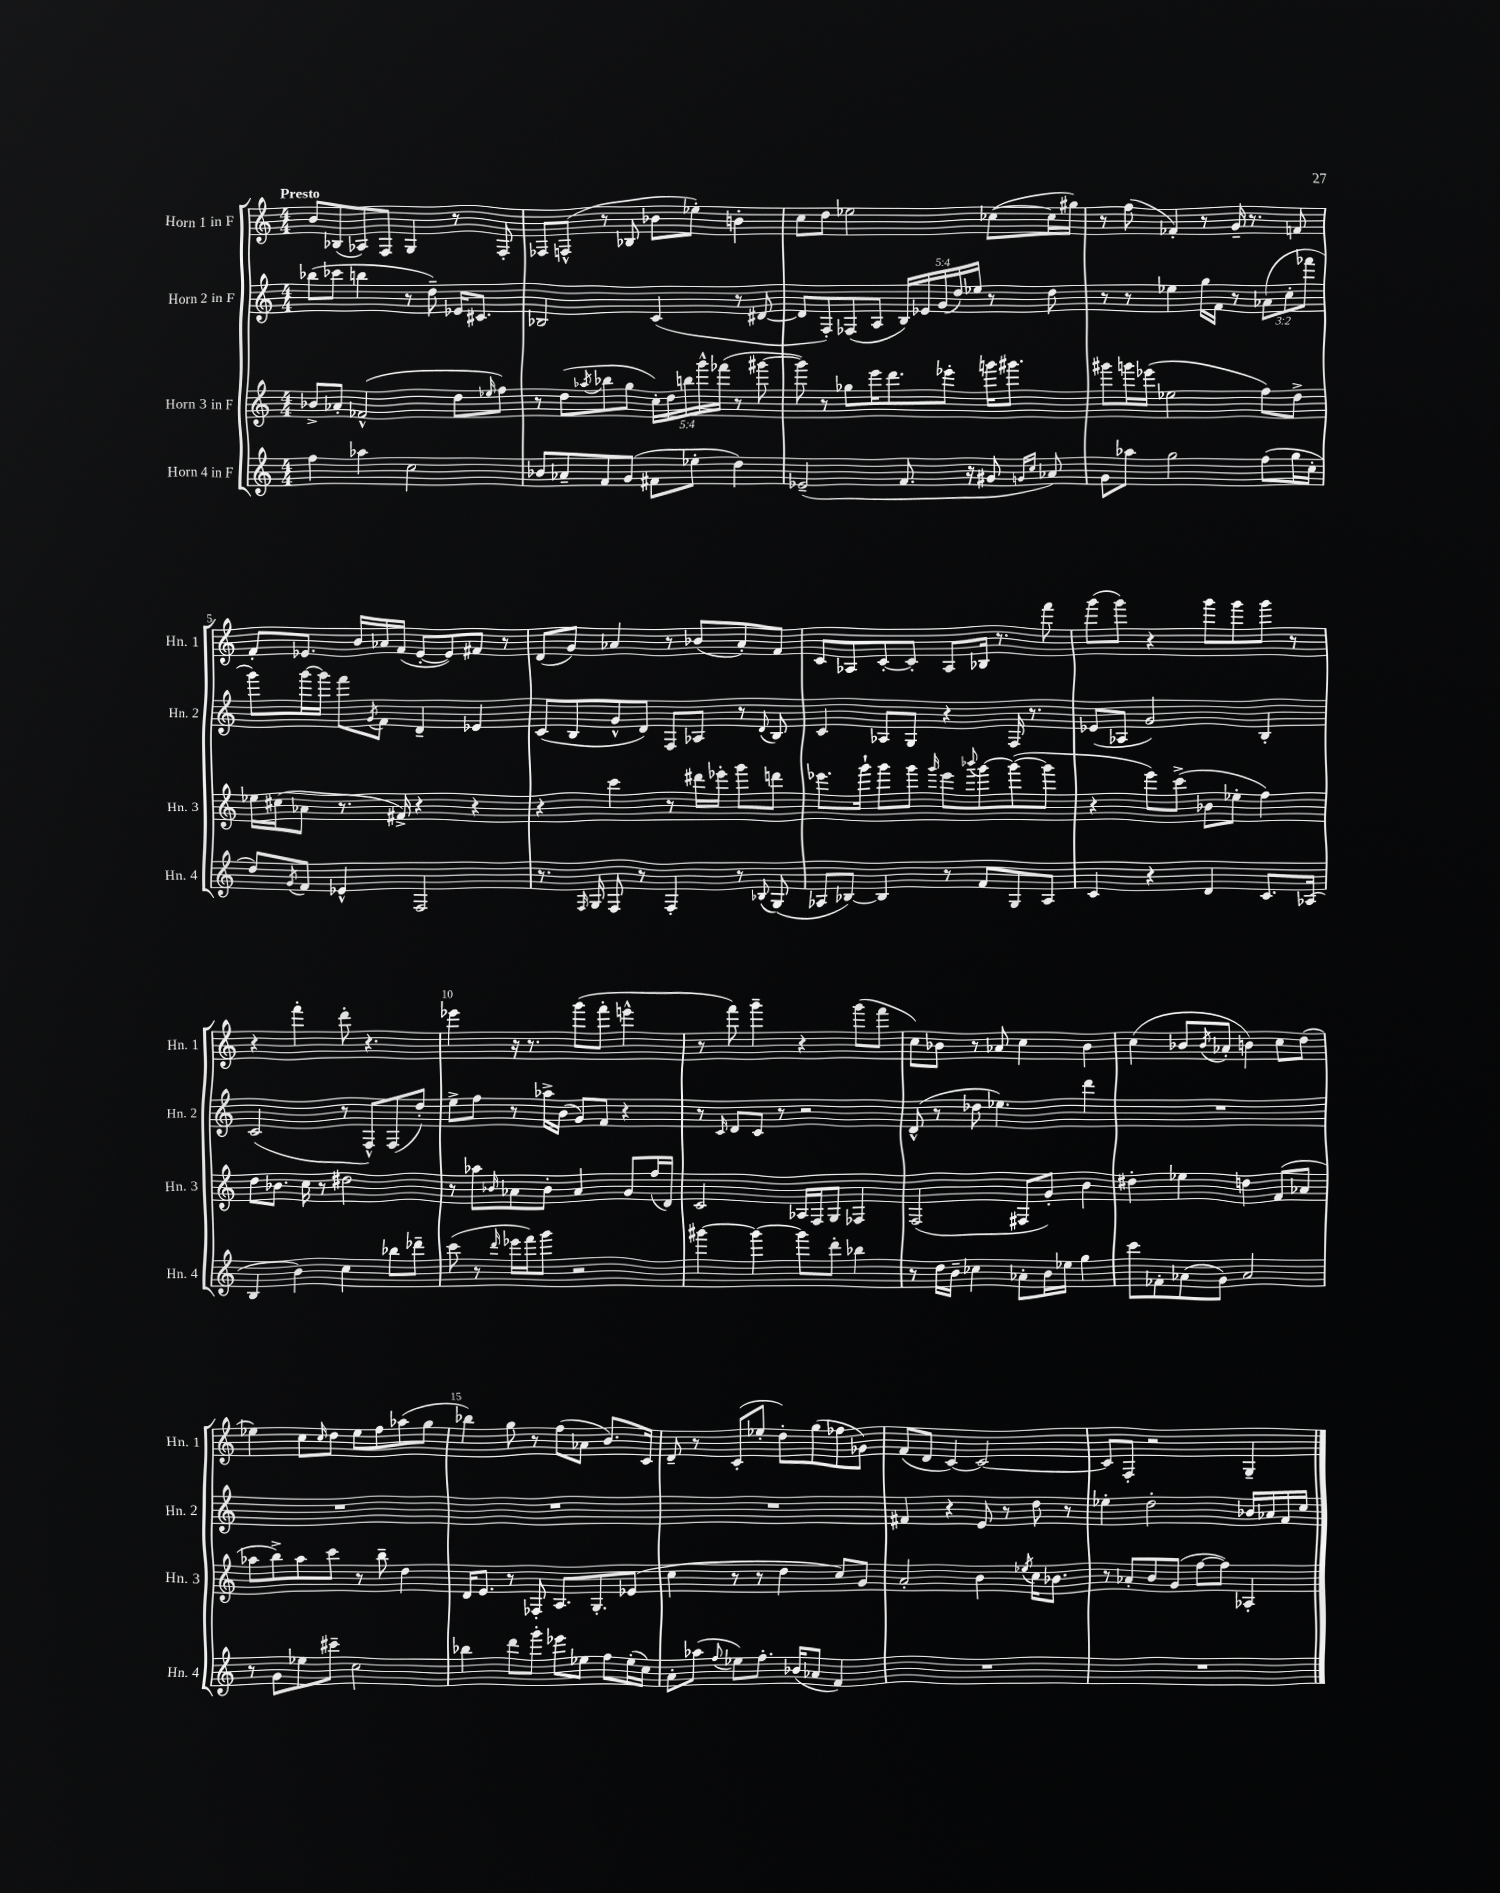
<<
\new StaffGroup <<
\new Staff = "s0" \with { instrumentName = "Horn 1 in F" shortInstrumentName = "Hn. 1" } {
    \clef treble \key c \major \numericTimeSignature \time 4/4 \tempo "Presto"
    b'8 bes8( aes8) f8 g4 r8 f8-. |
    fes8 f8-^( r8 bes8 bes'8 ees''8-.) b'4-. |
    c''8 d''8 ees''2 ces''8~( ces''16 gis''16) |
    r8 f''8( fes'4-.) r8 g'16-- r8. f'8 |
    f'8-. ees'8. b'16 aes'16 f'16( ees'8~-. ees'8) fis'8 r8 |
    d'8( g'8) aes'4 r8 bes'8( aes'8-.) f'8 |
    c'8 aes8 c'8~-. c'8-. aes8 bes16 r8. f'''8 |
    g'''8( g'''8) r4 g'''8 g'''8 g'''8 r8 |
    r4 f'''4-. d'''8-. r4. |
    ees'''4 r16 r8. g'''8( f'''8-. e'''4-^ |
    r8 f'''8) g'''4-- r4 g'''8( f'''8 |
    c''8) bes'8 r8 aes'8 c''4 bes'4 |
    c''4( bes'8 \acciaccatura { bes'8 } aes'8-. b'4) c''8 d''8( |
    ees''4) c''8 \grace { c''16 } d''8 ees''8 f''8 aes''8( g''8 |
    bes''4) g''8 r8 f''8( aes'8 b'8.) c'16 |
    d'8-- r8 c'8-.( ees''8-. d''8-.) g''8( fes''8 ges'8) |
    f'8( d'8 c'4~) c'2~ |
    c'8 f8-. r2 g4-- \bar "|." |
}
\new Staff = "s1" \with { instrumentName = "Horn 2 in F" shortInstrumentName = "Hn. 2" } {
    \clef treble \key c \major \numericTimeSignature \time 4/4 \override Staff.TupletNumber.text = #tuplet-number::calc-fraction-text
    bes''8( ces'''8 b''4 r8 d''8--) ees'16 cis'8. |
    bes2 c'4( r8 dis'8~ |
    dis'8 f8-.) fes8( a8 \tuplet 5/4 { b16) ees'16 g'16( d''16) ees''16 } r8 d''8 |
    r8 r8 ees''4 g''16 f'16 r8 \tuplet 3/2 { aes'8( c''8-. fes'''8 } |
    g'''8) g'''16~ g'''16 f'''8 \acciaccatura { g'8 } f'8 d'4-- ees'4 |
    c'8( b8 g'8-^ d'8) f8 aes8 r8 \appoggiatura { d'8 } b8 |
    c'4 aes8 g8 r4 f16 r8. |
    ees'8( aes8 g'2) b4-. |
    c'2( r8 f8-^) f8( d''8-.) |
    e''8-> f''8 r8 aes''16-> b'16( g'8) f'8 r4 |
    r8 \grace { c'16 } d'8 c'8 r8 r2 |
    d'8-^( r8 des''8 ees''4.) d'''4 |
    R1 |
    R1 |
    R1 |
    R1 |
    fis'4 r4 e'8 r8 d''8 r8 |
    ees''4-. d''2-. bes'16 aes'16 f'16 c''16 \bar "|." |
}
\new Staff = "s2" \with { instrumentName = "Horn 3 in F" shortInstrumentName = "Hn. 3" } {
    \clef treble \key c \major \numericTimeSignature \time 4/4 \override Staff.TupletNumber.text = #tuplet-number::calc-fraction-text
    bes'8-> aes'8-. fes'2-^( d''8 \grace { ees''16 } f''8) |
    r8 d''8( \acciaccatura { aes''8 } bes''8 g''8 \tuplet 5/4 { c''16-.) d''16 b''16 g'''16-^ fes'''16( } r8 gis'''8~ |
    gis'''8) r8 ges''8 e'''16 d'''8. ees'''8-. g'''16 gis'''8. |
    gis'''8 g'''16 ees'''16( ees''2 f''8) d''8-> |
    ees''16 cis''16( aes'8 r8. fis'16->) r4 r4 |
    r4 c'''4 r8 dis'''16 ees'''16-. g'''8 d'''8 |
    ees'''8. g'''16-! g'''8 g'''8 \grace { g'''16 } ees'''8 \appoggiatura { bes'''8 } g'''8~ g'''8~( g'''8 |
    r4 e'''8) c'''8->( bes'8 ees''8-. f''4) |
    d''8 bes'8. c''16 r8 dis''2 |
    r8 aes''8 \grace { bes'16 } aes'8 bes'8-. aes'4 g'8 f''16( d'16) |
    c'2 aes16 f16 g8 fes4 |
    f2( fis8 g'8-.) b'4 |
    dis''4-. ees''4 d''4 f'8( aes'8 |
    aes''8 b''8->) aes''8 c'''8 r8 b''8-- d''4 |
    d'16 e'8. r8 fes8-. a8. g8.-. ees'8( |
    c''4 r8 r8 d''4 c''8) g'8 |
    a'2-. b'4 \acciaccatura { ees''8 } c''16 bes'8. |
    r8 aes'8-. b'8 g'8( f''8~ f''8) aes4-. \bar "|." |
}
\new Staff = "s3" \with { instrumentName = "Horn 4 in F" shortInstrumentName = "Hn. 4" } {
    \clef treble \key c \major \numericTimeSignature \time 4/4
    f''4 aes''4 c''2 |
    bes'8 aes'8-- f'8 g'8( fis'8 ees''8-. d''4) |
    ees'2--( f'8. r16 gis'8 \grace { g'16 c''16 } aes'8) |
    g'8 aes''8 g''2 f''8( g''16 c''16-. |
    d''8) \acciaccatura { g'8 } f'8 ees'4-^ f2 |
    r8. \grace { f16 } g16 f8 r8 f4-. r8 \appoggiatura { bes8 } g8( |
    aes8 bes8~) bes4 r8 f'8 g8 aes8 |
    c'4 r4 d'4 c'8. aes16( |
    b4 b'4) c''4 bes''8 des'''8-- |
    c'''8( r8 \grace { d'''16 } ees'''16 f'''16) g'''8 r2 |
    gis'''4~ gis'''4~ gis'''8 d'''8-. bes''4 |
    r8 d''16 b'16-- ces''4 aes'8-. b'16 ees''16 g''4 |
    c'''8 fes'8-. aes'8( g'8) aes'2 |
    r8 g'8 ees''8 cis'''8-- c''2 |
    bes''4 d'''8 g'''8-. ees'''8 ees''8 f''8 ees''16-.( c''16) |
    a'8-. aes''8( \appoggiatura { f''8 } ees''8) f''8.-. bes'16( aes'8 f'4) |
    R1 |
    R1 \bar "|." |
}
>>
>>
\layout { \context { \Score \override BarNumber.break-visibility = ##(#f #t #t) barNumberVisibility = #(every-nth-bar-number-visible 5) } }
